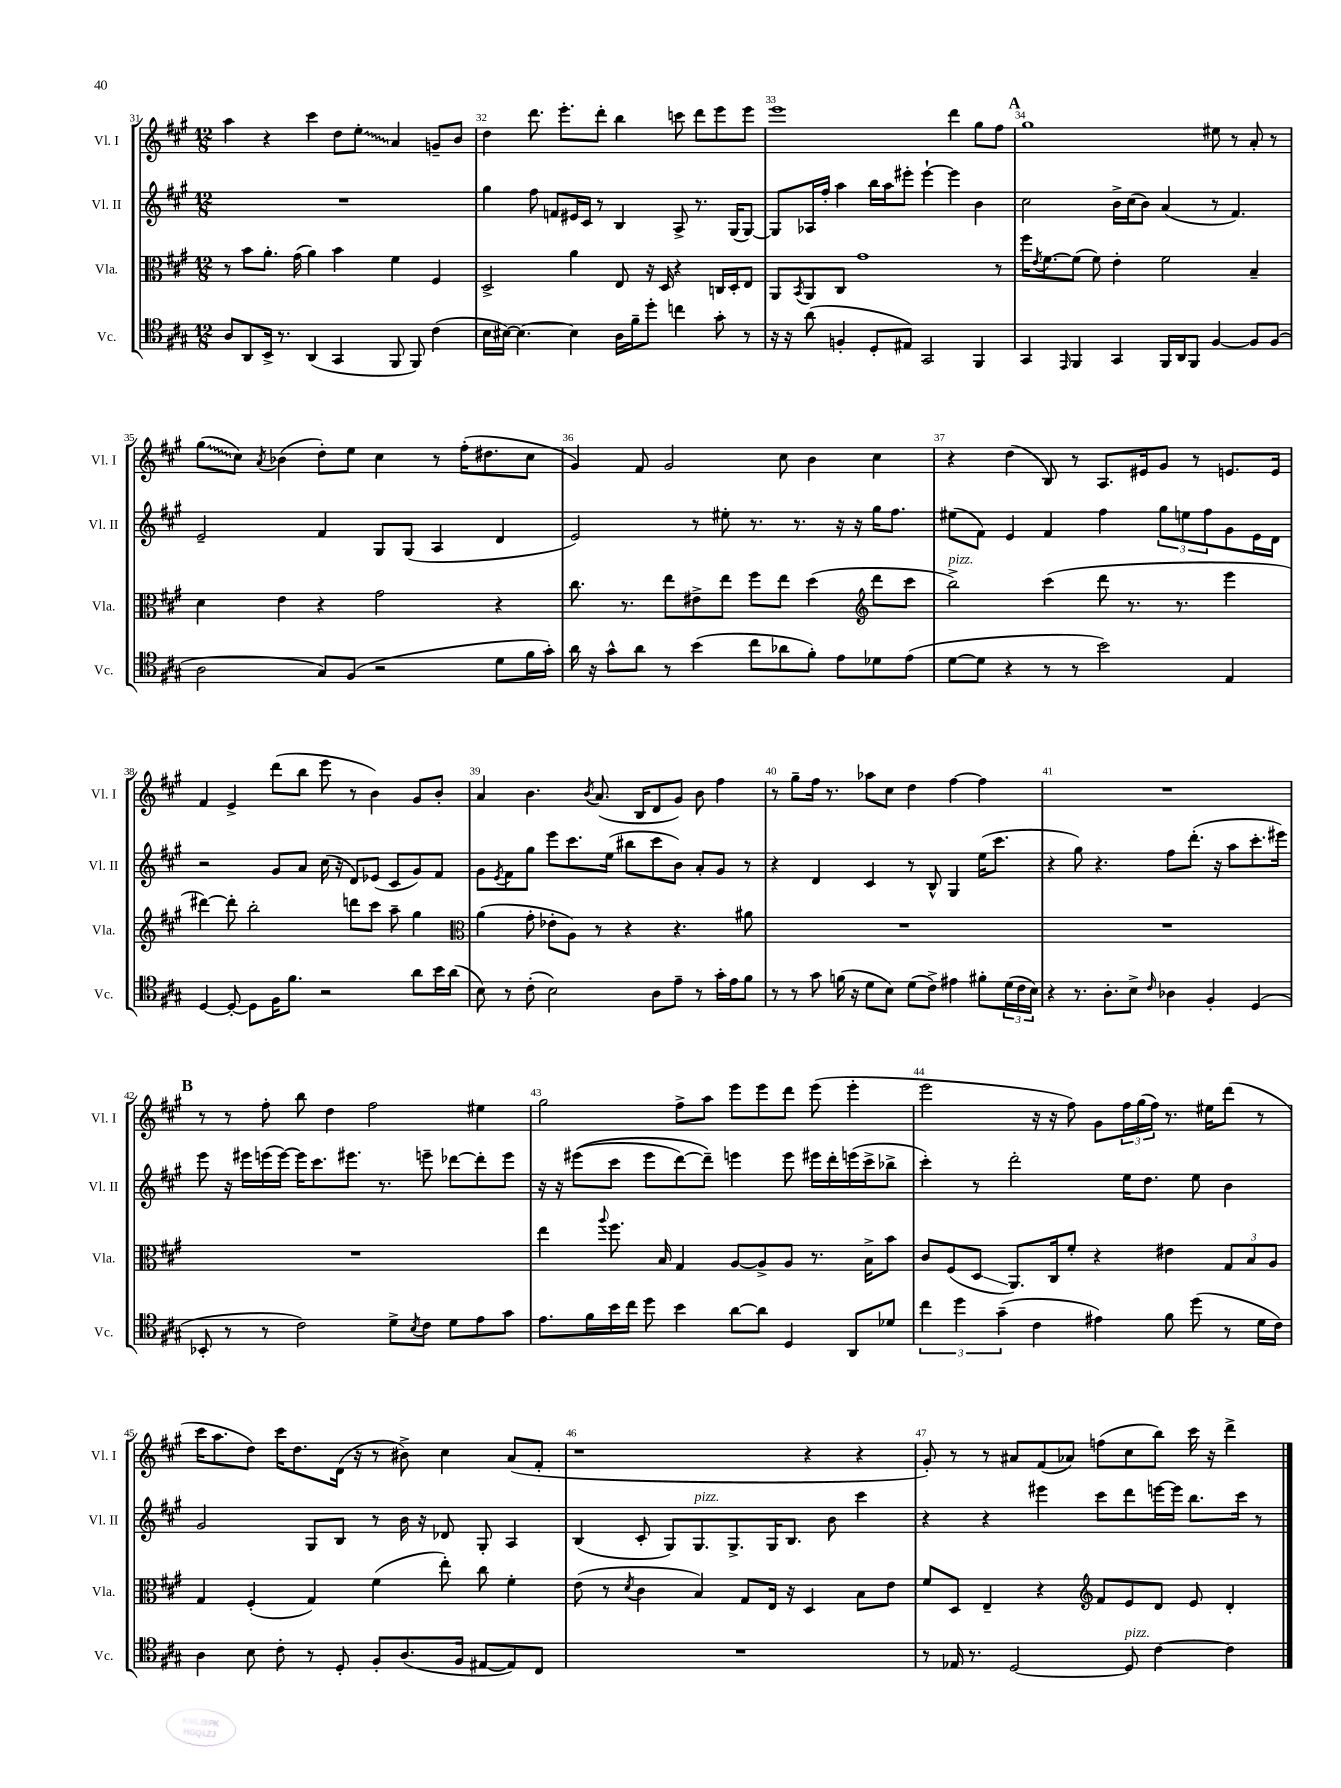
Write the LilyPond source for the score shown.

<<
\new StaffGroup <<
\new Staff = "s0" \with { instrumentName = "Vl. I" shortInstrumentName = "Vl. I" } {
    \clef treble \key a \major \numericTimeSignature \time 12/8
    a''4 r4 cis'''4 d''8 \once \override Glissando.style = #'zigzag e''8-.\glissando a'4 g'8-- b'8 |
    d''4 d'''8. e'''8.-. d'''8-. b''4 c'''8 d'''8 e'''8 e'''8 |
    e'''1 d'''4 gis''8 fis''8 |
    \mark \markup { \bold "A" } gis''1 eis''8 r8 a'8-. r8 |
    \once \override Glissando.style = #'zigzag gis''8\glissando( cis''8) \acciaccatura { a'8 } bes'4( d''8-.) e''8 cis''4 r8 fis''16-.( dis''8. cis''8 |
    gis'4) fis'8 gis'2 cis''8 b'4 cis''4 |
    r4 d''4( b8) r8 a8. eis'16 gis'8 r8 e'8. e'16 |
    fis'4 e'4-> d'''8( b''8 e'''8 r8 b'4) gis'8 b'8-. |
    a'4 b'4. \acciaccatura { b'8 } a'8.( b16 d'8 gis'8) b'8 fis''4 |
    r8 gis''8-- fis''16 r8. aes''8 cis''8 d''4 fis''4~ fis''4 |
    R1. |
    \mark \markup { \bold "B" } r8 r8 fis''8-. b''8 d''4 fis''2 eis''4 |
    gis''2 fis''8-> a''8 e'''8 e'''8 d'''8 e'''8( e'''4-. |
    e'''2 r16 r16 fis''8) gis'8 \tuplet 3/2 { fis''16 gis''16( fis''16) } r8. eis''16 d'''8( r8 |
    cis'''16 a''8. d''8) cis'''16 d''8. d'16( r16 r8 bis'8->) cis''4 a'8( fis'8-. |
    r1 r4 r4 |
    gis'8-.) r8 r8 ais'8 fis'8( aes'8) f''8( cis''8 b''8) cis'''16 r16 d'''4-> \bar "|." |
}
\new Staff = "s1" \with { instrumentName = "Vl. II" shortInstrumentName = "Vl. II" } {
    \clef treble \key a \major \numericTimeSignature \time 12/8
    R1. |
    gis''4 fis''8 f'8 eis'16 cis'16 r8 b4 a8-> r8. gis16( gis8~) |
    gis8 aes16 fis''16-. a''4 b''16 a''16 eis'''8-. eis'''4~-! eis'''4 b'4 |
    \mark \markup { \bold "A" } cis''2 b'16-> cis''16( b'8) a'4( r8 fis'4.) |
    e'2-- fis'4 gis8 gis8( a4 d'4 |
    e'2) r8 eis''8-. r8. r8. r16 r16 gis''16 fis''8. |
    eis''8( fis'8) e'4 fis'4 fis''4 \tuplet 3/2 { gis''8 e''8 fis''8 } gis'8 e'16 d'16 |
    r2 gis'8 a'8 cis''16( r16 d'8) ees'8( cis'8 gis'8) fis'8 |
    gis'8 \acciaccatura { e'8 } fis'8 gis''8 e'''8 cis'''8. e''16( bis''8 cis'''8 b'8) a'8-. gis'8 r8 |
    r4 d'4 cis'4 r8 b8-^ gis4 e''16( cis'''8. |
    r4 gis''8) r4. fis''8 d'''8.-.( r16 a''8 cis'''8.-. eis'''16) |
    \mark \markup { \bold "B" } e'''8 r16 eis'''16 e'''16( e'''16~) e'''16 cis'''8. eis'''8. r8. e'''8-- des'''8~ des'''8-. e'''8 |
    r16 r16 eis'''8(\( cis'''8 eis'''8 d'''8~) d'''8--\) e'''4 e'''8 eis'''16 d'''16-. e'''16( cis'''16-> bes''8-> |
    cis'''4-.) r8 d'''2-. e''16 d''8. e''8 b'4 |
    gis'2 gis8 b8 r8 b'16 r16 des'8 gis8-. a4 |
    b4( cis'8-. gis8) gis8.^\markup { \italic "pizz." } gis8.-> gis16 b8. b'8 cis'''4 |
    r4 r4 eis'''4 cis'''8 d'''8 e'''16~ e'''16 b''8. cis'''16 r8 \bar "|." |
}
\new Staff = "s2" \with { instrumentName = "Vla." shortInstrumentName = "Vla." } {
    \clef alto \key a \major \numericTimeSignature \time 12/8
    r8 b'8 a'8.-. gis'16( a'4) b'4 fis'4 fis4 |
    d2-> a'4 e8 r16 d16 r4 c16 d16-. e8 |
    a,8 \acciaccatura { b,8 } a,8 cis8 gis'1 r8 |
    \mark \markup { \bold "A" } fis''16 \acciaccatura { e'8 } fis'8.~ fis'8( fis'8) e'4-. fis'2 b4-- |
    d'4 e'4 r4 gis'2 r4 |
    cis''8. r8. e''8 eis'8-> e''8 fis''8 e''8 d''4( \clef treble d'''8 cis'''8 |
    b''2->^\markup { \italic "pizz." }) cis'''4( d'''8 r8. r8. e'''4 |
    dis'''4~) dis'''8-. b''2-. d'''8 cis'''8 a''8-- gis''4 |
    \clef alto a'4( gis'8-. ees'8-. a8) r8 r4 r4. ais'8 |
    R1. |
    R1. |
    \mark \markup { \bold "B" } R1. |
    e''4 \appoggiatura { a''8 } fis''8. b16 gis4 a8~ a8-> a8 r8. b16-> b'8 |
    cis'8 fis8( d8\glissando a,8.) cis16 fis'8-. r4 eis'4 \tuplet 3/2 { gis8 b8 a8 } |
    gis4 fis4-.( gis4) fis'4( e''8-.) cis''8 fis'4-. |
    e'8( r8 \acciaccatura { d'8 } cis'4 b4) gis8 e16 r16 d4 b8 e'8 |
    fis'8 d8 e4-- r4 \clef treble fis'8 e'8 d'8 e'8 d'4-. \bar "|." |
}
\new Staff = "s3" \with { instrumentName = "Vc." shortInstrumentName = "Vc." } {
    \clef tenor \key a \major \numericTimeSignature \time 12/8
    a8 a,8 b,16-> r8. a,4( gis,4 fis,8 fis,8) cis'4( |
    b16 bis16~) bis4.~ bis4 a16 fis'16-- d''8-. c''4 gis'8-. r8 |
    r16 r16 a'8( f4-. d8-. eis8) gis,2 fis,4 |
    \mark \markup { \bold "A" } gis,4 \grace { e,16 } fis,4 gis,4 fis,16 a,16 fis,8 fis4~ fis8 fis8( |
    a2 gis8) fis8( r2 d'8 fis'16 gis'16-.) |
    a'16 r16 gis'8-^ a'8 r8 b'4( cis''8 aes'8 fis'8-.) e'8 des'8 e'8( |
    d'8~ d'8 r4 r8 r8 b'2) e4 |
    d4~ d8~-. d8 fis16 fis'8. r2 a'8 b'16 a'16( |
    b8) r8 cis'8-.( b2) a8 e'8-- r8 gis'16-. e'16 fis'8 |
    r8 r8 gis'8 f'16( r16 d'8 b8) d'8( cis'8->) eis'4 fis'8-. \tuplet 3/2 { d'16( cis'16 b16) } |
    r4 r8. a8.-. b8-> \grace { cis'16 } aes4 fis4-. d4( |
    \mark \markup { \bold "B" } bes,8-. r8 r8 cis'2) d'8-> \acciaccatura { b8 } cis'8 d'8 e'8 gis'8 |
    e'8. fis'16 b'16 cis''16 d''8 b'4 a'8~ a'8 d4 a,8 des'8 |
    \tuplet 3/2 { cis''4 d''4 gis'4--( } cis'4 eis'4) fis'8 d''8( r8 d'16 cis'16) |
    a4 b8 cis'8-. r8 d8-. fis8-. a8.( fis16 eis8~ eis8) cis8 |
    R1. |
    r8 ees16 r8. d2~ d8^\markup { \italic "pizz." } cis'4~ cis'4 \bar "|." |
}
>>
>>
\layout { \context { \Score currentBarNumber = #31 \override BarNumber.break-visibility = ##(#f #t #t) barNumberVisibility = #all-bar-numbers-visible } }
